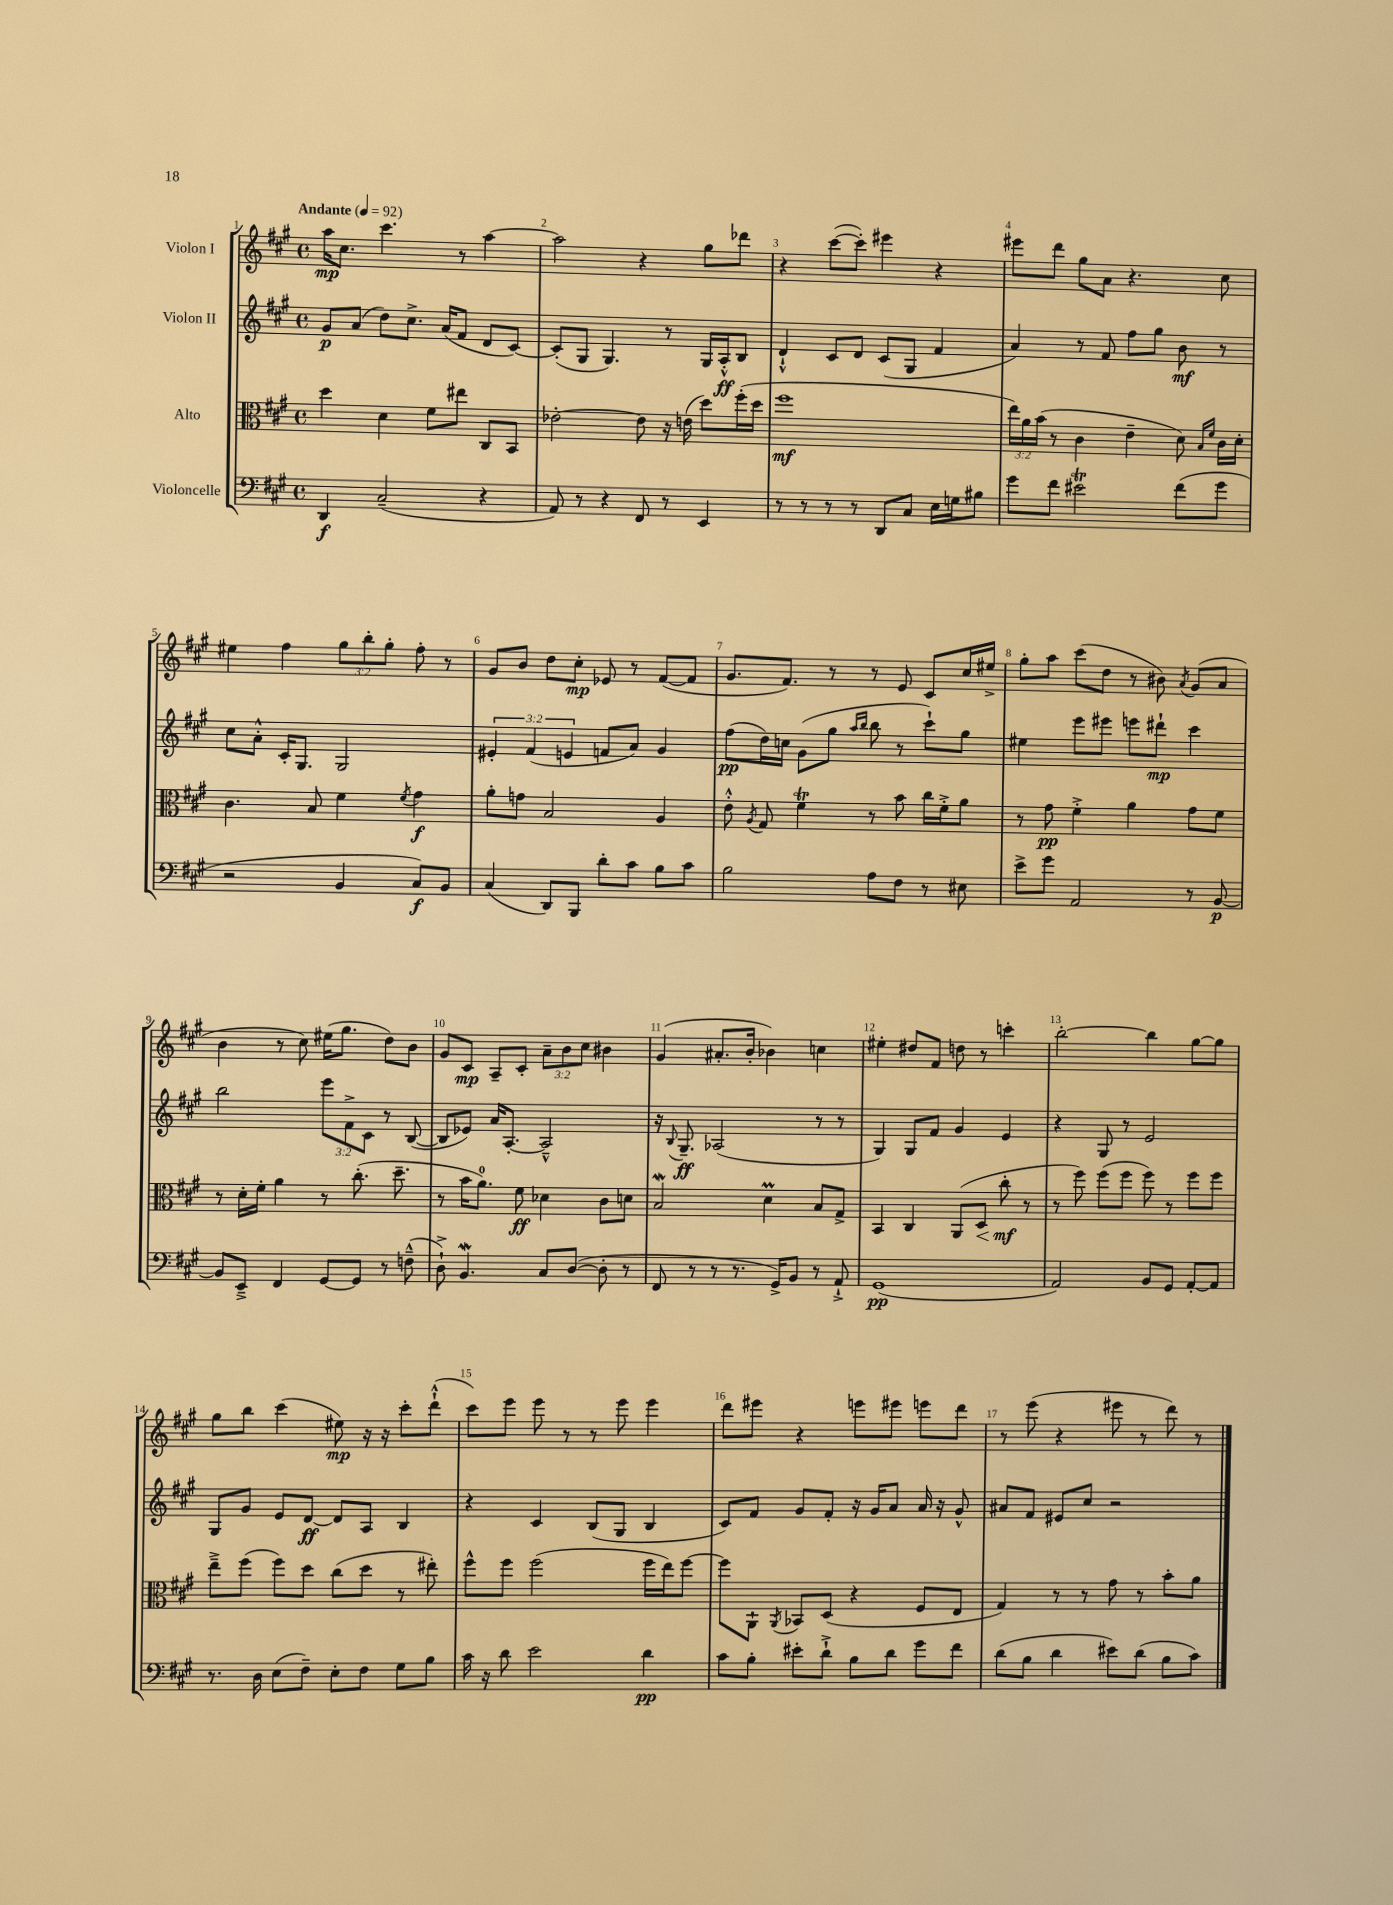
<<
\new StaffGroup <<
\new Staff = "s0" \with { instrumentName = "Violon I" } {
    \clef treble \key a \major \defaultTimeSignature \time 4/4 \override Staff.TupletNumber.text = #tuplet-number::calc-fraction-text \tempo "Andante" 4 = 92
    \autoBeamOff a''16[\mp cis''8.] cis'''4. r8 a''4~ |
    a''2 r4 gis''8[ des'''8] |
    r4 cis'''8[~( cis'''8]-.) eis'''4 r4 |
    eis'''8[ d'''8] gis''8[ a'8] r4. cis''8 |
    eis''4 fis''4 \tuplet 3/2 { gis''8[ b''8-. gis''8]-. } fis''8-. r8 |
    gis'8[ b'8] d''8[ cis''8]-.\mp ees'8 r8 fis'8[~( fis'8] |
    gis'8.[ fis'8.]) r8 r8 e'8 cis'8[ cis''16 eis''16]-> |
    gis''8[-. a''8] cis'''8[( d''8] r8 bis'8) \acciaccatura { a'8 } gis'8[( a'8] |
    b'4 r8 cis''8) eis''16[( gis''8.] d''8[) b'8] |
    gis'8[ cis'8]\mp a8[-- cis'8]-. \tuplet 3/2 { a'8[-- b'8 cis''8] } bis'4 |
    gis'4( ais'8.[-. b'16]-. bes'4) c''4 |
    eis''4-. dis''8[ fis'8] d''8 r8 c'''4-. |
    b''2~-. b''4 gis''8[~ gis''8] |
    gis''8[ b''8] cis'''4( eis''8\mp) r16 r16 cis'''8[-. d'''8]-!-^( |
    cis'''8[) e'''8] e'''8 r8 r8 e'''8 e'''4 |
    d'''8[ eis'''8] r4 e'''8[ eis'''8] e'''8[ d'''8] |
    r8 e'''8( r4 eis'''8 r8 d'''8) r8 \bar "|." |
}
\new Staff = "s1" \with { instrumentName = "Violon II" } {
    \clef treble \key a \major \defaultTimeSignature \time 4/4 \override Staff.TupletNumber.text = #tuplet-number::calc-fraction-text
    \autoBeamOff gis'8[\p a'8]( d''8[) cis''8.]-> a'16[( fis'8] d'8[ cis'8]~) |
    cis'8[-.( gis8] gis4.) r8 gis16[ a16-.-^\ff b8] |
    d'4-!-^ cis'8[ d'8] cis'8[( gis8] fis'4 |
    a'4) r8 fis'8 fis''8[ gis''8] b'8\mf r8 |
    cis''8[ a'8]-.-^ cis'16[-. gis8.] gis2 |
    \tuplet 3/2 { eis'4-. fis'4( e'4 } f'8[ a'8]) gis'4 |
    fis''8[\pp( d''16) c''16] gis'8[( gis''8] \grace { a''16[ b''16] } b''8 r8 cis'''8[-!) gis''8] |
    eis''4 e'''8[ eis'''8] e'''8[ dis'''8]-!\mp cis'''4 |
    b''2 \tuplet 3/2 { e'''8[ fis'8-> cis'8] } r8 b8~( |
    b8[ ees'8]) a'16[ a8.]~-. a2---^ |
    r16 \appoggiatura { b8 } gis8.--\ff aes2( r8 r8 |
    gis4) gis8[ fis'8] gis'4 e'4 |
    r4 gis8 r8 e'2 |
    gis8[ gis'8] e'8[ d'8]~\ff d'8[ a8] b4 |
    r4 cis'4 b8[( gis8] b4 |
    cis'8[) fis'8] gis'8[ fis'8]-. r16 gis'16[ a'8] a'16 r16 gis'8-^ |
    ais'8[ fis'8] eis'8[ cis''8] r2 \bar "|." |
}
\new Staff = "s2" \with { instrumentName = "Alto" } {
    \clef alto \key a \major \defaultTimeSignature \time 4/4 \override Staff.TupletNumber.text = #tuplet-number::calc-fraction-text
    \autoBeamOff d''4 d'4 fis'8[ eis''8] cis8[ b,8] |
    ees'2~-. ees'8 r16 e'16( d''8[) fis''16-.( d''16] |
    fis''1\mf |
    \tuplet 3/2 { e''16[) a'16 b'16]( } r8 cis'4 e'4-- d'8) \grace { b16[ fis'16] } cis'16[ d'16]-. |
    cis'4. b8 fis'4 \acciaccatura { fis'8 } gis'4\f |
    a'8[-. g'8] b2 a4 |
    e'8-.-^ \acciaccatura { a8 } gis8 fis'4\trill r8 b'8 cis''16[ fis'16-.-> a'8] |
    r8 gis'8\pp fis'4-.-> a'4 gis'8[ fis'8] |
    r8 d'16[-. fis'16]-. a'4 r8 cis''8.-.( d''8.-- |
    r8 b'16[ a'8.]-0) fis'8\ff des'4 cis'8[ d'8] |
    b2\mordent d'4\prall b8[ gis8]-> |
    b,4 cis4 a,8[( d8]\< cis''8-.\mf\! r8 |
    r8 fis''8) fis''8[( fis''8] fis''8) r8 fis''8[ fis''8] |
    e''8[---> fis''8]( fis''8[) d''8] cis''8[( d''8] r8 eis''8-.) |
    fis''8[-^ fis''8] fis''2( fis''16[ e''16) fis''8]~ |
    fis''8[ a,8]-! \acciaccatura { a,8 } bes,8[ d8]( r4 fis8[ e8] |
    gis4) r8 r8 gis'8 r8 b'8[-. a'8] \bar "|." |
}
\new Staff = "s3" \with { instrumentName = "Violoncelle" } {
    \clef bass \key a \major \defaultTimeSignature \time 4/4
    \autoBeamOff d,4\f cis2--( r4 |
    a,8) r8 r4 fis,8 r8 e,4 |
    r8 r8 r8 r8 d,8[ cis8] e16[ g16 bis8] |
    gis'8[ fis'8] eis'2\trill fis'8[( gis'8] |
    r2 b,4 cis8[\f) b,8] |
    cis4( d,8[) b,,8] d'8[-. cis'8] b8[ cis'8] |
    b2 a8[ fis8] r8 eis8 |
    e'8[-> gis'8] a,2 r8 b,8~\p |
    b,8[ e,8]---> fis,4 gis,8[~ gis,8] r8 f8---^( |
    d8-!->) b,4.\mordent cis8[ d8]~( d8-. r8 |
    fis,8 r8 r8 r8. gis,16[->) b,8] r8 a,8-!-> |
    gis,1\pp( |
    a,2) b,8[ gis,8] a,8[~-. a,8] |
    r8. d16 e8[( fis8]--) e8[-. fis8] gis8[ b8] |
    cis'16 r16 d'8 e'2 d'4\pp |
    cis'8[ b8]-. eis'8[-. d'8]-!-> b8[ d'8] gis'8[ fis'8] |
    d'8[( b8] d'4 eis'8[) d'8]( b8[ cis'8]) \bar "|." |
}
>>
>>
\layout { \context { \Score \override BarNumber.break-visibility = ##(#f #t #t) barNumberVisibility = #all-bar-numbers-visible } }
